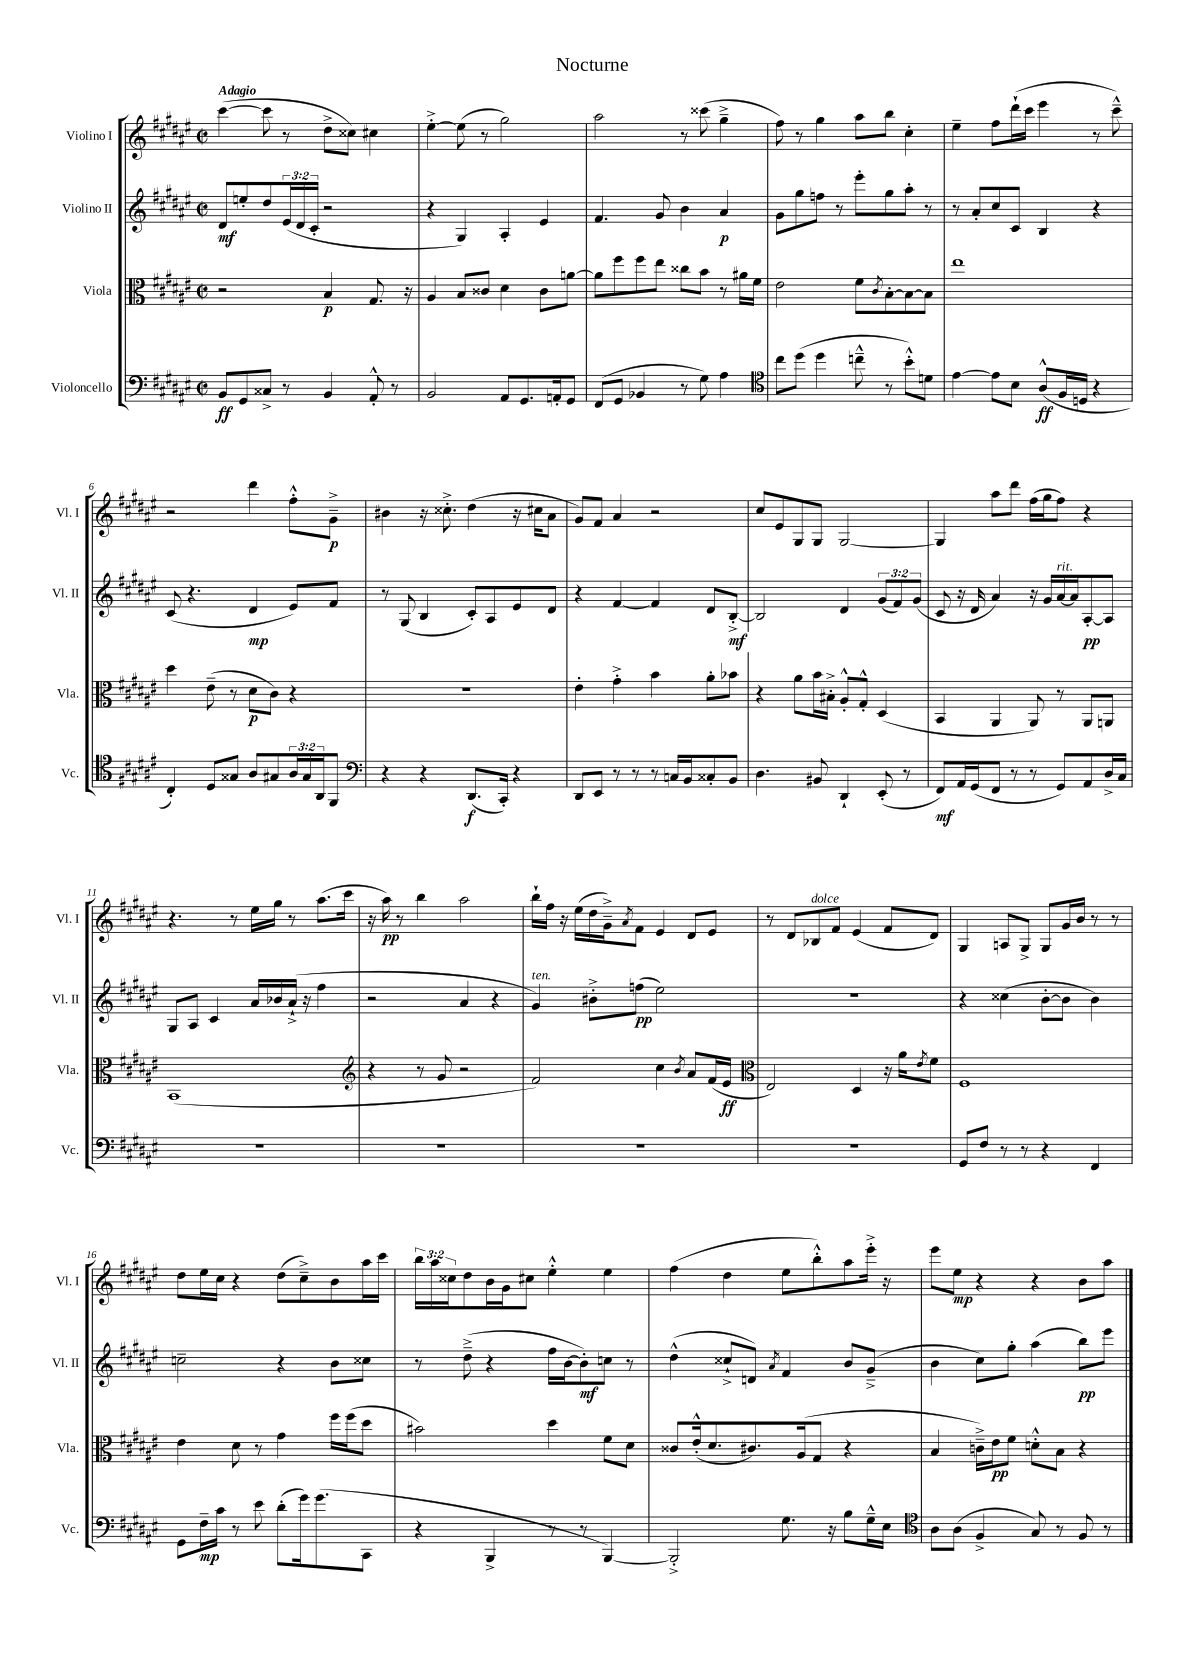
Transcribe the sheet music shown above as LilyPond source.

\header { title = "Nocturne" }
<<
\new StaffGroup <<
\new Staff = "s0" \with { instrumentName = "Violino I" shortInstrumentName = "Vl. I" } {
    \clef treble \key fis \major \defaultTimeSignature \time 2/2 \override Staff.TupletNumber.text = #tuplet-number::calc-fraction-text \tempo "Adagio"
    cis'''4~( cis'''8 r8 dis''8-> cisis''8) cis''4 |
    eis''4~-.-> eis''8( r8 gis''2) |
    ais''2 r8 cisis'''8( gis''4---> |
    fis''8) r8 gis''4 ais''8 b''8 cis''4-. |
    eis''4-- fis''8 dis'''16-!( cis'''16 eis'''4 r8 cis'''8---^) |
    r2 dis'''4 fis''8-.-^ gis'8--->\p |
    bis'4 r16 cisis''8.-.-> dis''4( r16 cis''16 ais'8 |
    gis'8) fis'8 ais'4 r2 |
    cis''8 eis'8 gis8 gis8 gis2~ |
    gis4 ais''8 dis'''8 fis''16( gis''16 fis''8) r4 |
    r4. r8 eis''16 gis''16 r8 ais''8.( cis'''16 |
    r16 ais''16\pp) r8 b''4 ais''2 |
    b''16-! fis''16 r16 eis''16( dis''16 gis'16--->) \acciaccatura { ais'8 } fis'8 eis'4 dis'8 eis'8 |
    r8 dis'8 bes8^\markup { \italic "dolce" } fis'8 eis'4( fis'8 dis'8) |
    gis4 a8 gis8-> gis8 gis'16 b'16 r8 r8 |
    dis''8 eis''16 cis''16 r4 dis''8( cis''8--->) b'8 ais''16 cis'''16 |
    \tuplet 3/2 { b''16 ais''16 cisis''16 } dis''8 b'16 gis'16 cis''8 eis''4-.-^ eis''4 |
    fis''4( dis''4 eis''8 b''8-.-^) ais''8 eis'''16-.-> r16 |
    eis'''8 eis''8\mp r4 r4 b'8 ais''8 \bar "|." |
}
\new Staff = "s1" \with { instrumentName = "Violino II" shortInstrumentName = "Vl. II" } {
    \clef treble \key fis \major \defaultTimeSignature \time 2/2 \override Staff.TupletNumber.text = #tuplet-number::calc-fraction-text
    dis'8\mf e''8-. dis''8 \tuplet 3/2 { eis'16( dis'16 cis'16-. } r2 |
    r4 gis4) ais4-. eis'4 |
    fis'4. gis'8 b'4 ais'4\p |
    gis'8 gis''8 f''8 r8 eis'''8-. gis''8 ais''8-. r8 |
    r8 ais'8-. cis''8 cis'8 b4 r4 |
    cis'8( r4. dis'4\mp eis'8) fis'8 |
    r8 gis8( b4 cis'8-.) ais8 eis'8 dis'8 |
    r4 fis'4~ fis'4 dis'8 b8~-.->\mf |
    b2 dis'4 \tuplet 3/2 { gis'8( fis'8) gis'8( } |
    cis'8 r16 dis'16 ais'4) r16 gis'16 ais'16~^\markup { \italic "rit." } ais'16 ais8~-.\pp ais8 |
    gis8 ais8 cis'4 ais'16 bes'16 ais'16-!->( r16 fis''4 |
    r2 ais'4 r4 |
    gis'4^\markup { \italic "ten." }) bis'8-.-> f''8\pp( eis''2) |
    r1 |
    r4 cisis''4( b'8~-. b'8 b'4) |
    c''2-- r4 b'8 cisis''8 |
    r8 dis''8--->( r4 fis''16 b'16~ b'8-.\mf) c''8 r8 |
    dis''4-^( cisis''8-!-> d'8) \acciaccatura { ais'8 } fis'4 b'8 gis'8--->( |
    b'4 cis''8) gis''8-. ais''4( b''8\pp) eis'''8 \bar "|." |
}
\new Staff = "s2" \with { instrumentName = "Viola" shortInstrumentName = "Vla." } {
    \clef alto \key fis \major \defaultTimeSignature \time 2/2
    r2 b4\p gis8. r16 |
    ais4 b8 cisis'8 dis'4 cisis'8 a'8~ |
    a'8 fis''8 fis''8 eis''8 cisis''8 b'8 r8 ais'16 fis'16 |
    eis'2 fis'8 \acciaccatura { cis'8 } b8~-. b8~ b8 |
    eis''1 |
    dis''4 eis'8--( r8 dis'8\p cis'8) r4 |
    r1 |
    eis'4-. gis'4-.-> b'4 ais'8-. bes'8 |
    r4 ais'8 b'16 bis16-.-> ais8-.-^ gis8-.-^ dis4( |
    b,4 ais,4 ais,8) r8 ais,8 a,8 |
    b,1( |
    \clef treble r4 r8 gis'8 r2 |
    fis'2) cis''4 \acciaccatura { b'8 } ais'8 fis'16( eis'16\ff |
    \clef alto eis2) dis4 r16 ais'16 \acciaccatura { eis'8 } fis'8 |
    fis1 |
    eis'4 dis'8 r8 gis'4 fis''16 fis''16( dis''8 |
    bis'2) dis''4 fis'8 dis'8 |
    cisis'8 eis'16-.-^( dis'8. cis'8.) ais16( gis8 r4 |
    b4 c'16--->) eis'16\pp fis'8 d'8-.-^ b8 r4 \bar "|." |
}
\new Staff = "s3" \with { instrumentName = "Violoncello" shortInstrumentName = "Vc." } {
    \clef bass \key fis \major \defaultTimeSignature \time 2/2 \override Staff.TupletNumber.text = #tuplet-number::calc-fraction-text
    b,8\ff gis,8 cisis8-> r8 b,4 ais,8-.-^ r8 |
    b,2 ais,8 gis,8. a,16-. gis,8 |
    fis,8( gis,8 bes,4 r8 gis8) ais4 |
    \clef tenor cis''8 dis''8( dis''4 c''8---^ r8 b'8-.-^) d'8 |
    eis'4~ eis'8 b8 ais8-^\ff( fis16 d16 r4 |
    cis4-.) dis8 gisis8 ais8 gis8 \tuplet 3/2 { ais16 gis16 ais,16 } fis,8 |
    \clef bass r4 r4 dis,8.\f( cis,16-.) r4 |
    dis,8 eis,8 r8 r8 r8 c16 b,16 cisis8-. b,8 |
    dis4. bis,8 dis,4-! eis,8-.( r8 |
    fis,8\mf) ais,16 gis,16( fis,8 r8 r8 gis,8) ais,8 dis16-> cis16 |
    R1 |
    R1 |
    R1 |
    R1 |
    gis,8 fis8 r8 r8 r4 fis,4 |
    gis,8 fis16--\mp cis'16 r8 eis'8 dis'8-.( gis'16) gis'8.( cis,8 |
    r4 b,,4-> r8 r8 b,,4~) |
    b,,2-.-> gis8. r16 b8 gis16---^ eis16 |
    \clef tenor ais8 ais8( fis4-> gis8) r8 fis8 r8 \bar "|." |
}
>>
>>
